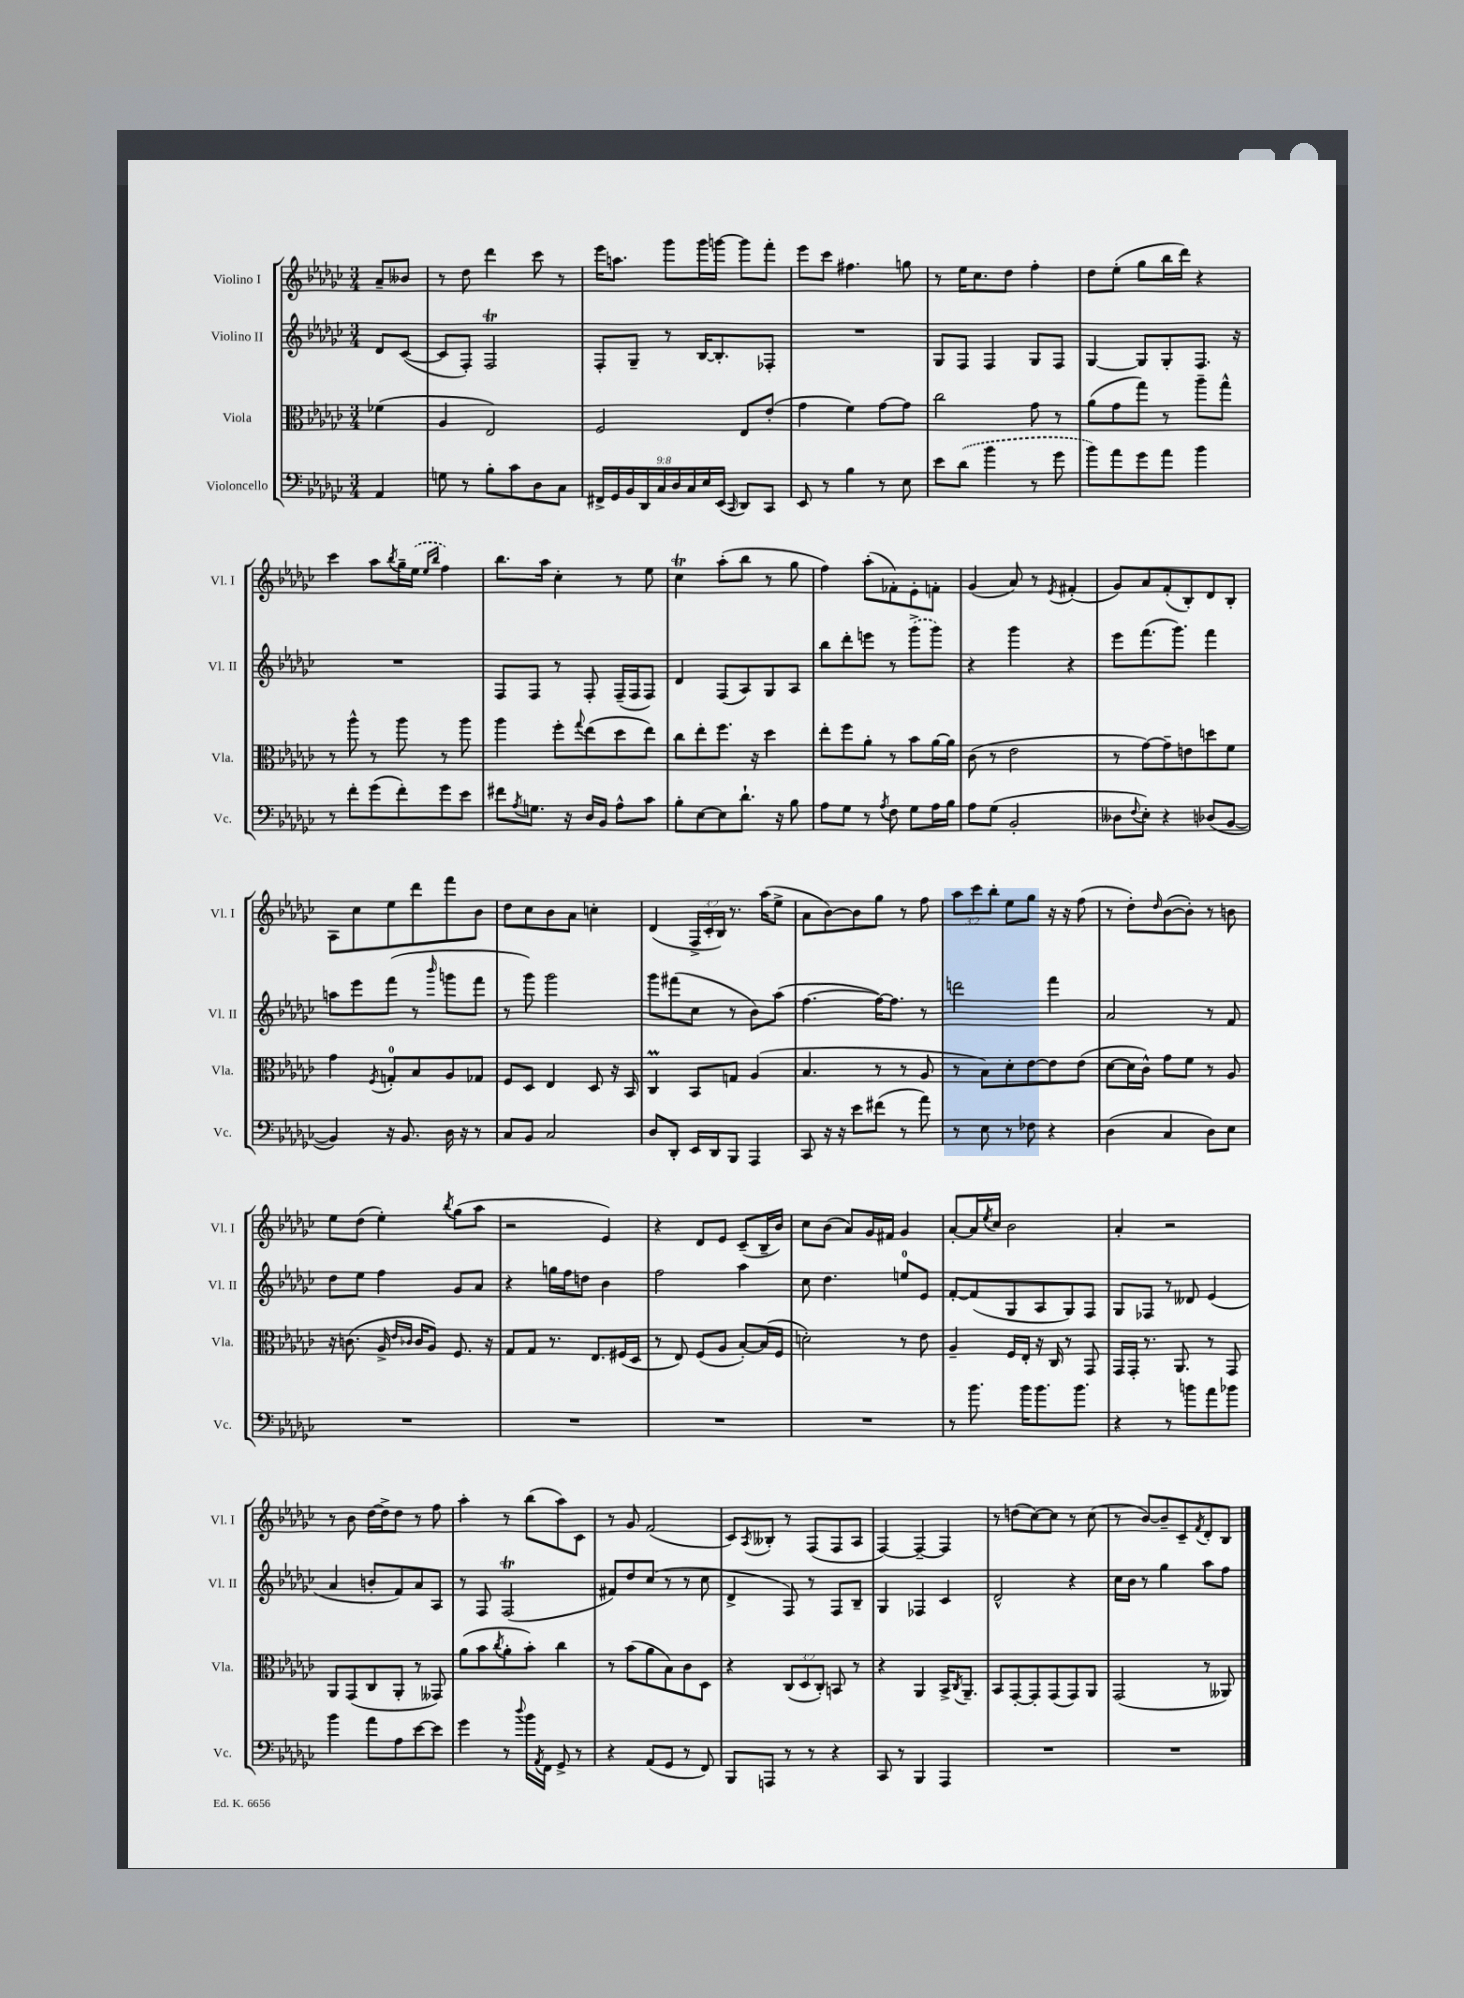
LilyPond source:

<<
\new StaffGroup <<
\new Staff = "s0" \with { instrumentName = "Violino I" shortInstrumentName = "Vl. I" } {
    \clef treble \key ges \major \numericTimeSignature \time 3/4 \override Staff.TupletNumber.text = #tuplet-number::calc-fraction-text \partial 4
    aes'8-- beses'8 |
    r8 des''8 des'''4 ces'''8 r8 |
    ees'''16 a''8. ges'''8 ges'''16 g'''16~ g'''8 f'''8-. |
    ees'''8 ces'''8 fis''4. g''8 |
    r8 ees''16 ces''8. des''8 f''4-. |
    des''8 ees''8-.( ges''8 bes''16 des'''16) r4 |
    ces'''4 aes''8 \acciaccatura { bes''8 } ges''16-- \once \slurDashed ees''16( \grace { ees''16 bes''16 } f''4) |
    bes''8. aes''16 ces''4-. r8 ees''8 |
    ces''4\trill aes''8-.( bes''8 r8 ges''8 |
    f''4) aes''8-.( fes'8-.) ees'8-. f'8-. |
    ges'4( aes'8) r8 \acciaccatura { ees'8 } fis'4-.( |
    ges'8) aes'8 f'8-.( bes8-.) des'8 bes8-. |
    aes8 ces''8 ees''8 des'''8 f'''8 bes'8 |
    des''8 ces''8 bes'8 aes'8 c''4-. |
    des'4( \tuplet 3/2 { f16-> ces'16-. bes16) } r8. aes''16( ees''8-> |
    aes'8 bes'8~) bes'8 ges''8 r8 f''8 |
    \tuplet 3/2 { aes''8 ces'''8 bes''8-. } ees''8 ges''8 r16 r16 f''8( |
    r8 des''8-.) \grace { des''16 } bes'8~( bes'8-.) r8 b'8 |
    ees''8 des''8( ees''4-.) \acciaccatura { bes''8 } ges''8( aes''8 |
    r2 ees'4) |
    r4 des'8 ees'8 ces'8--( bes16-- bes'16) |
    ces''8 bes'8( aes'8) ges'16 fis'16 ges'4 |
    aes'8~-. aes'16 \acciaccatura { ees''8 } ces''16 bes'2 |
    aes'4-. r2 |
    r8 bes'8 des''16~ des''16-> des''8 r8 f''8 |
    aes''4-. r8 bes''8( aes''8) ces'8 |
    r8 ges'8 f'2( |
    ces'8) \acciaccatura { aes8 } beses8-. r8 f8( f8 aes8 |
    f4~) f4~-- f4 |
    r8 d''8( ces''8~) ces''8 r8 ces''8( |
    r8 bes'8~) bes'8-- ces'8-- \acciaccatura { f'8 } des'8-. bes8 \bar "|." |
}
\new Staff = "s1" \with { instrumentName = "Violino II" shortInstrumentName = "Vl. II" } {
    \clef treble \key ges \major \numericTimeSignature \time 3/4 \partial 4
    des'8 ces'8~( |
    ces'8 f8-.) f2\trill |
    f8-. ges8-- r8 bes16~ bes8.-. fes8-. |
    R2. |
    ges8 f8 f4 ges8 f8 |
    ges4~ ges8 ges8-. f8. r16 |
    R2. |
    f8 f8 r8 f8-. f16--( f16 f8) |
    des'4 f8( aes8) ges8 aes8 |
    bes''8 des'''8-. e'''8 r8 \once \slurDashed ges'''8->( ges'''8) |
    r4 ges'''4 r4 |
    ees'''8 f'''8.( ges'''8.) f'''4 |
    a''8 ees'''8 f'''8( r8 \grace { bes'''16 } g'''8 f'''8 |
    r8 ges'''8) ges'''2 |
    ges'''8 fis'''8( ces''8 r8 bes'8) aes''8( |
    f''4.~ f''16~) f''8. r8 |
    d'''2 f'''4 |
    aes'2 r8 f'8 |
    des''8 ees''8 f''4 ges'8 aes'8 |
    r4 g''16 f''16 d''8 bes'4 |
    f''2 aes''4 |
    ces''8 des''4. e''8-0 ees'8 |
    f'8~-. f'8( ges8 aes8 ges8) f8 |
    ges8 fes8 r8 deses'8 ees'4( |
    aes'4 b'8-. f'8) aes'8 aes8 |
    r8 f8 f2\trill( |
    fis'8) des''8 ces''8( r8 r8 ces''8 |
    des'4-> f8) r8 f8 bes8-- |
    ges4 fes4 ces'4 |
    des'2-^ r4 |
    ces''16 bes'16 r8 ges''4 aes''8 f''8 \bar "|." |
}
\new Staff = "s2" \with { instrumentName = "Viola" shortInstrumentName = "Vla." } {
    \clef alto \key ges \major \numericTimeSignature \time 3/4 \override Staff.TupletNumber.text = #tuplet-number::calc-fraction-text \partial 4
    fes'4( |
    aes4 ees2) |
    f2 ees8 ees'8-.( |
    ges'4 f'4) ges'8~ ges'8 |
    ces''2 ges'8 r8 |
    aes'8( ges'8 ges''8) r8 aes''8-- ges''8-^ |
    r8 aes''8-^ r8 aes''8 r8 aes''8 |
    aes''4 f''8-. \appoggiatura { ges''8 } ees''8( des''8 ees''8) |
    ces''8 ees''8-. f''8. r16 des''4 |
    ees''8-. f''8 aes'8-. r8 bes'8 aes'16~ aes'16 |
    ces'8( r8 ees'2 |
    r8 ges'8~) ges'8-- e'8 d''8 f'8 |
    ges'4 \acciaccatura { f8 } g8-0-. bes8 aes8 ges8 |
    f8 des8 ees4 des8 r16 bes,16 |
    ces4\prall bes,8 g8 aes4( |
    bes4. r8 r8 aes8 |
    r8 bes8) des'8-. ees'8~ ees'8 ees'8( |
    des'8~ des'16 ces'16-^) ges'8 f'8 r8 aes8 |
    r16 c'8.( aes16-> \grace { ees'16 ces'16 } ces'16 aes8) f8. r16 |
    ges8 ges8 r8. ees8. fis16( des16 |
    r8 ees8) f8( aes8 bes8~-.) bes16( f16 |
    d'2-.) r8 ees'8 |
    aes4-- f16 ees16-. r16 ces16 r8 ges,8 |
    ges,16 ges,16-. r8. aes,8. r8 ges,8 |
    aes,8 ges,8( ces8 aes,8-. r8 geses,8) |
    aes'8( bes'8 \acciaccatura { ces''8 } aes'8-. bes'8-.) ces''4 |
    r8 bes'8( aes'8 bes8) ces'8 des8 |
    r4 \tuplet 3/2 { ces8( des8 ces8-.) } b,8 r8 |
    r4 aes,4 bes,16-> \acciaccatura { ces8 } aes,8.-- |
    bes,8 ges,8~-. ges,8-. ges,8( ges,8) aes,8 |
    ges,2( r8 aeses,8) \bar "|." |
}
\new Staff = "s3" \with { instrumentName = "Violoncello" shortInstrumentName = "Vc." } {
    \clef bass \key ges \major \numericTimeSignature \time 3/4 \override Staff.TupletNumber.text = #tuplet-number::calc-fraction-text \partial 4
    aes,4 |
    g8 r8 bes8-. ces'8 des8 ces8 |
    \tuplet 9/8 { fis,16-> ges,16 bes,16 des,16 ces16 des16 ces16 ees16 ees,16( } \grace { ces,16 } des,8) ces,8 |
    ees,8 r8 bes4 r8 ees8 |
    ees'8 \once \slurDashed des'8( bes'4 r8 ges'8 |
    bes'8) aes'8 ges'8 aes'8 bes'4 |
    r8 f'8-. ges'8( f'8-.) ges'8 ees'8 |
    fis'8 \acciaccatura { aes8 } g8. r16 des16 bes,16 aes8-^ ces'8 |
    bes8-. ees8~ ees8 des'8.-! r16 bes8 |
    aes8 ges8 r8 \acciaccatura { aes8 } f8 ges8 aes16 bes16 |
    aes8 ges8( bes,2-. |
    deses8 \appoggiatura { f8 } ees8-.) r4 des8( bes,8~ |
    bes,4) r16 bes,8. des16 r16 r8 |
    ces8 bes,8 ces2 |
    des8 des,8-. ees,16 des,16 bes,,8 aes,,4 |
    ces,8 r16 r16 ees'8 fis'8( r8 aes'8) |
    r8 ees8 r8 fes8 r4 |
    des4( ces4 des8) ees8 |
    R2. |
    R2. |
    R2. |
    R2. |
    r8 bes'8. bes'16 bes'8. bes'8. |
    r4 r8 b'8 aes'8 bes'8 |
    bes'4 aes'8 aes8 ees'8~ ees'8 |
    ges'4 r8 \appoggiatura { des''8 } bes'16 \acciaccatura { aes,8 } f,16 ges,8-> r8 |
    r4 aes,8( ges,8 r8 f,8) |
    bes,,8 a,,8 r8 r8 r4 |
    ces,8 r8 bes,,4 aes,,4 |
    R2. |
    R2. \bar "|." |
}
>>
>>
\layout { \context { \Score \remove "Bar_number_engraver" } }
